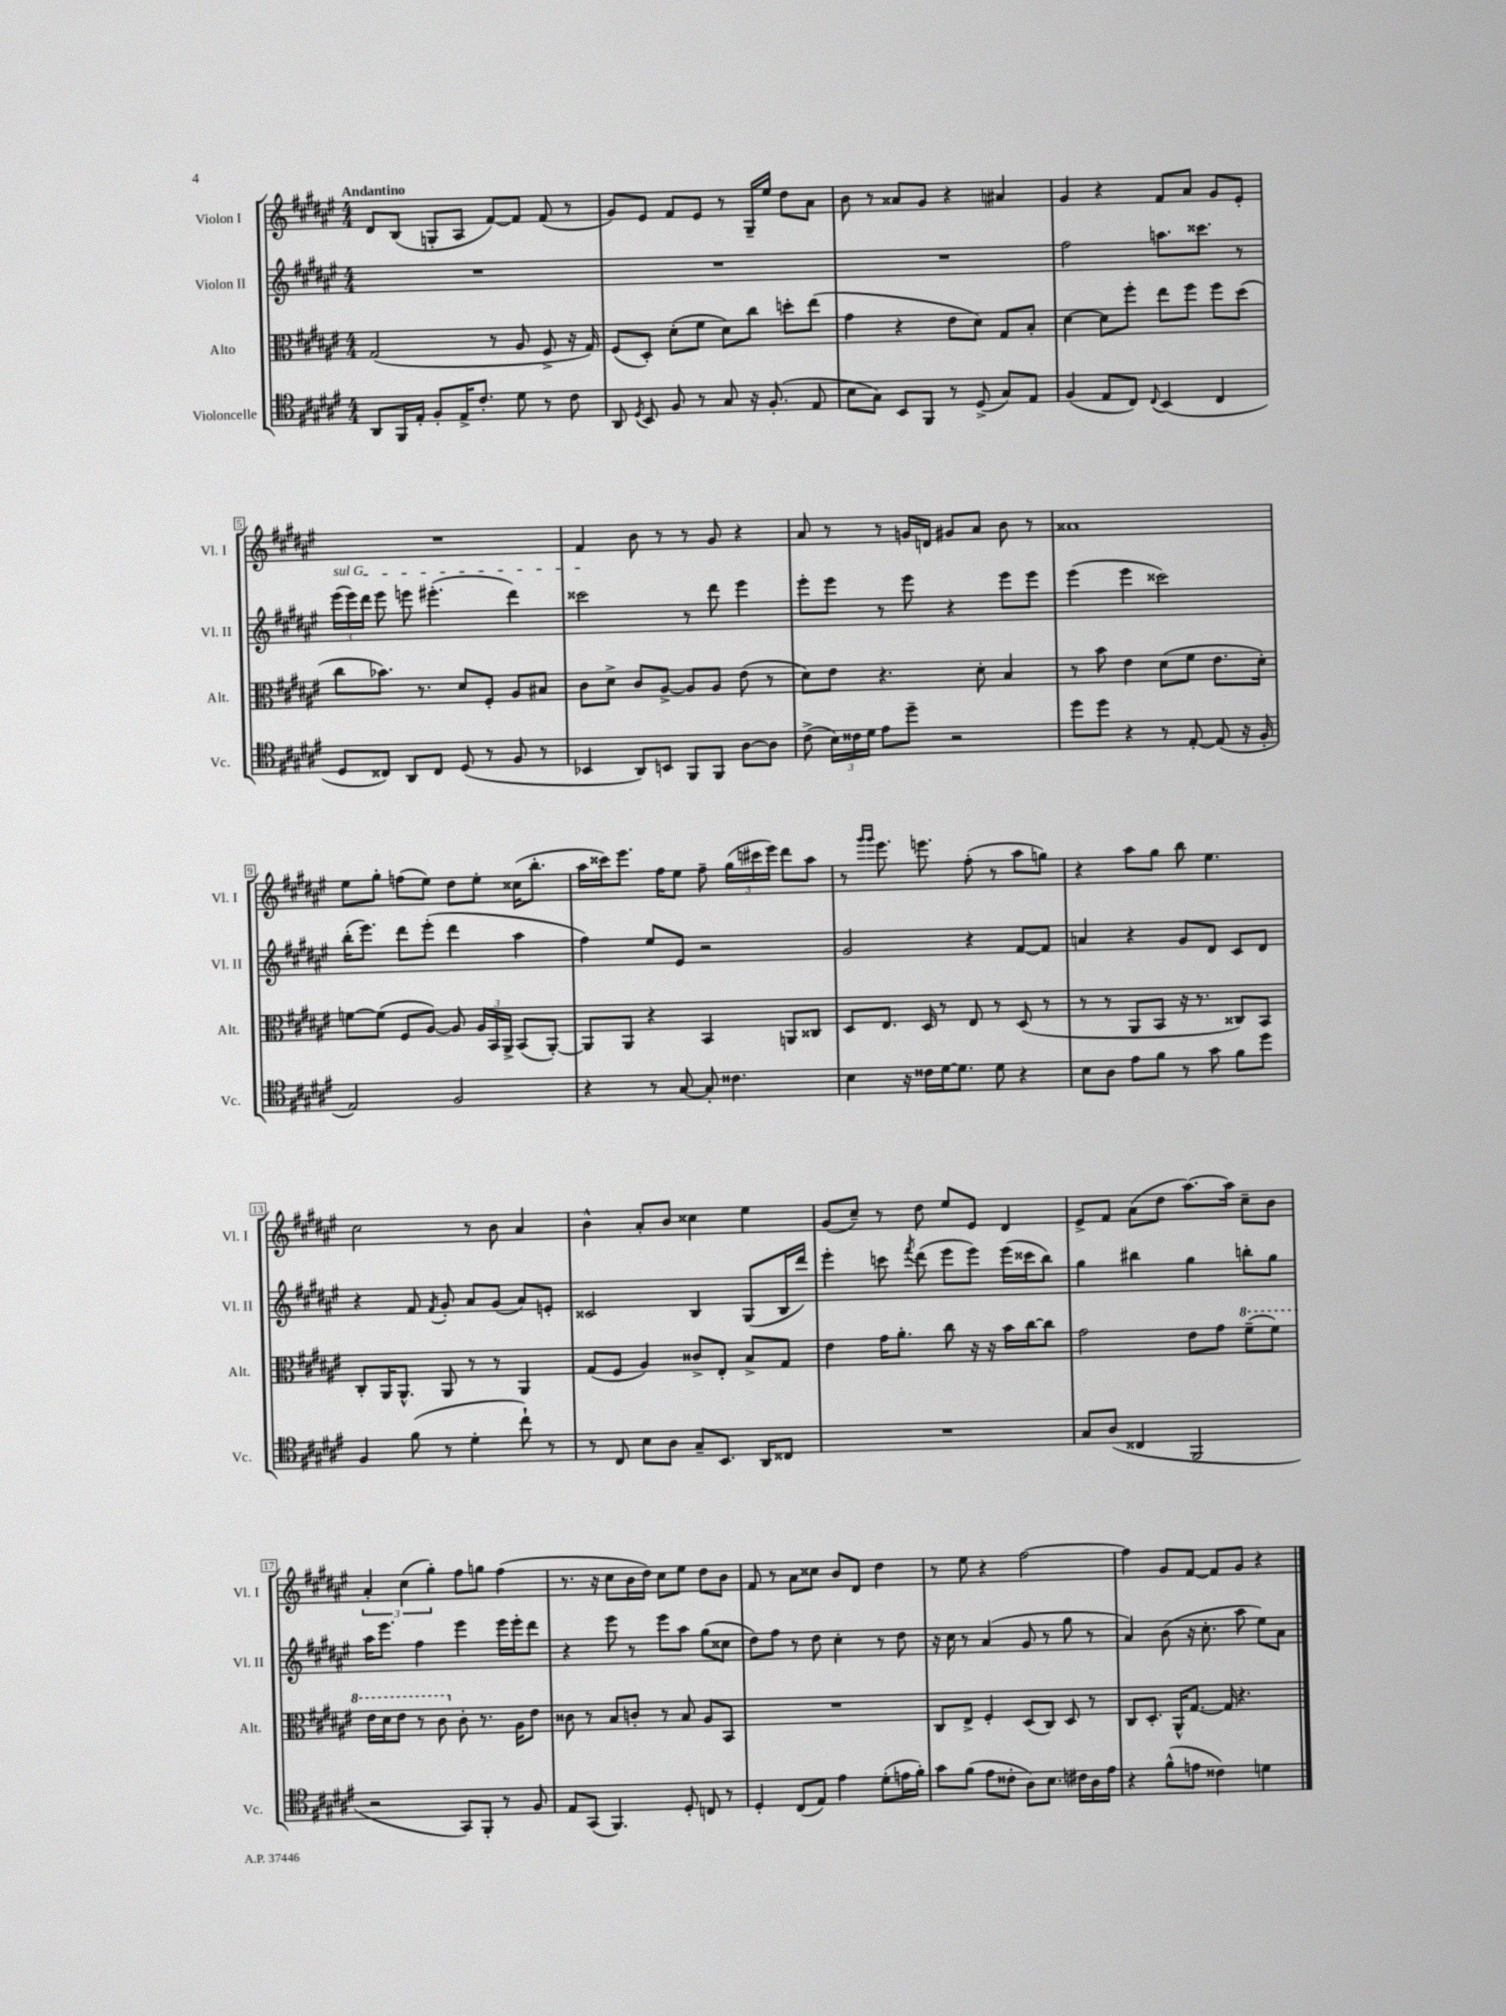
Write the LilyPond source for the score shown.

<<
\new StaffGroup <<
\new Staff = "s0" \with { instrumentName = "Violon I" shortInstrumentName = "Vl. I" } {
    \clef treble \key fis \major \numericTimeSignature \time 4/4 \tempo "Andantino"
    \autoBeamOff dis'8[ b8]( g8[-. ais8] fis'8[~) fis'8] fis'8( r8 |
    gis'8[) eis'8] fis'8[ eis'8] r8 gis16[-- eis''16] dis''8[ ais'8] |
    b'8 r8 aisis'8[ gis'8] r4 ais'4 |
    gis'4 r4 fis'8[ ais'8] gis'8[ eis'8]-. |
    R1 |
    fis'4 b'8 r8 r8 gis'8 r4 |
    ais'8 r8 r8 g'16[ d'16] gis'8[ ais'8] b'8 r8 |
    aisis'1 |
    eis''8[ gis''8]-. f''8[( eis''8]) dis''8[ eis''8]-. cisis''16[( b''8.]-. |
    ais''16[ cisis'''16) eis'''8.] fis''16[ eis''8] fis''8-- \tuplet 3/2 { gis''16[( cis'''16 eis'''16]) } dis'''8[ ais''8] |
    r8 \grace { gis'''16[ gis'''16] } eis'''8. e'''8. fis''8-.( r8 ais''8[ g''8]) |
    r4 ais''8[ gis''8] b''8 eis''4. |
    cis''2 r8 b'8 ais'4 |
    b'4-^ ais'8[-. b'8] cisis''4 eis''4 |
    gis'8[( cis''8]--) r8 dis''8 eis''8[ eis'8] dis'4 |
    eis'8[-> fis'8] ais'8[( dis''8] ais''8.[~) ais''16] cis''8[-- b'8] |
    \tuplet 3/2 { ais'4-. cis''4( gis''4-.) } fis''8[ g''8] fis''4( |
    r8. r16 cis''8[ b'16 dis''16]) cis''8[ eis''8] dis''8[ b'8] |
    fis'8 r8 ais'8[ cisis''8] b'8[ dis'8] dis''4 |
    r8 eis''8 r4 fis''2~ |
    fis''4 gis'8[ fis'8]~ fis'8[ gis'8] r4 \bar "|." |
}
\new Staff = "s1" \with { instrumentName = "Violon II" shortInstrumentName = "Vl. II" } {
    \clef treble \key fis \major \numericTimeSignature \time 4/4
    \autoBeamOff R1 |
    R1 |
    R1 |
    fis''2 a''8.[ cisis'''8.] r8 |
    \tuplet 3/2 { \once \override TextSpanner.bound-details.left.text = \markup { \italic "sul G" } eis'''16[\startTextSpan( eis'''16) dis'''16] } eis'''8 e'''8 eis'''4.-.( dis'''4) |
    cisis'''2\stopTextSpan r8 dis'''8 eis'''4 |
    eis'''8[-. eis'''8] r8 eis'''8 r4 eis'''8[ eis'''8] |
    eis'''4( eis'''4 cisis'''2) |
    b''16[-.( eis'''8.]) dis'''8[ eis'''8]-.( dis'''4 ais''4 |
    fis''4) eis''8[ eis'8] r2 |
    gis'2 r4 fis'8[~ fis'8] |
    a'4 r4 gis'8[ dis'8] cis'8[ dis'8] |
    r4 fis'8 \acciaccatura { fis'8 } gis'8-. ais'8[ gis'8]( ais'8[) e'8]-. |
    cisis'2 b4 gis8[( b16 dis'''16]) |
    eis'''4-. c'''8 \acciaccatura { fis'''8 } dis'''8( eis'''8[ eis'''8]) eis'''16[( cisis'''16 b''8]) |
    gis''4 bis''4 gis''4 b''8[-. gis''8] |
    ais''16[ eis'''8.] fis''4 eis'''4 eis'''16[ eis'''16-. dis'''8] |
    r4 eis'''8 r8 eis'''8[ ais''8] gis''8[( cisis''8] |
    dis''8[) fis''8] r8 dis''8 cis''4-. r8 dis''8 |
    r16 cis''16 r8 ais'4( gis'8 r8 gis''8 r8 |
    ais'4) b'8( r16 cis''8.-. ais''8 eis''8[) ais'8] \bar "|." |
}
\new Staff = "s2" \with { instrumentName = "Alto" shortInstrumentName = "Alt." } {
    \clef alto \key fis \major \numericTimeSignature \time 4/4
    \autoBeamOff gis2( r8 ais8 fis8-> r16 gis16) |
    fis8[( dis8]-.) dis'8[-.( fis'8] dis'8[) cis''8] d''8[-. eis''8]( |
    gis'4 r4 eis'8[ dis'8]) gis8[ b8]-. |
    dis'4~ dis'8[ fis''8]-. eis''8[ fis''8] fis''8[ dis''8]( |
    cis''8[ bes'8.]) r8. dis'8[ fis8]-. ais8[ bis8] |
    cis'8[ dis'8]-> cis'8[ ais8]~-> ais8[ ais8] eis'8( r8 |
    dis'8[) eis'8] r4. dis'8-. b4 |
    r8 b'8 eis'4 dis'8[( fis'8] eis'8.[ dis'16]-.) |
    f'8[~ f'8]( fis8[ ais8]~) ais8 \tuplet 3/2 { ais16[ b,16 ais,16]-> } b,8[( ais,8]~-.) |
    ais,8[ ais,8] r4 b,4 a,8[ cisis8] |
    dis8[ eis8.] dis16 r8 eis8 r8 dis8( r8 |
    r8 r8 ais,8[ b,8] r16 r8. cisis8[) b,8] |
    cis8[-. ais,16 ais,8.]-^ ais,8 r8 r8 ais,4 |
    gis8[( fis8] ais4) cisis'8[-> eis8]-. b8[-> gis8] |
    eis'4 gis'16[ ais'8.]-. cis''8 r16 r16 b'16[ cis''16~ cis''8] |
    gis'2 eis'8[ gis'8] \ottava #1 fis''8[--( fis''8]) |
    eis''16[ dis''16 eis''8] r8 cis''8 \ottava #0 cis'8-. r8. ais16[ eis'8] |
    cisis'8 r8 b8[ c'8]-. r8 b8 ais8[ b,8] |
    R1 |
    cis8[ eis8]-> fis4-. dis8[( cis8]) dis8 r8 |
    cis8[ dis8.]-. ais,16[-^ gis8.]~ gis16 r4. \bar "|." |
}
\new Staff = "s3" \with { instrumentName = "Violoncelle" shortInstrumentName = "Vc." } {
    \clef tenor \key fis \major \numericTimeSignature \time 4/4
    \autoBeamOff ais,8[ fis,16 eis16]-. fis8[-. eis16-> cis'8.]-. dis'8 r8 cis'8 |
    ais,8 \acciaccatura { dis8 } b,8 fis8 r8 gis8 r16 fis8.-.( eis8 |
    b8[ gis8]) b,8[ fis,8] r8 dis8->( gis8[) eis8] |
    fis4( eis8[ cis8]) \appoggiatura { cis8 } b,4( cis4 |
    dis8[ cisis8]) ais,8[ cisis8] dis8( r8 fis8 r8 |
    bes,4 ais,8[) b,8] fis,8[ fis,8] ais8[~ ais8] |
    cis'8->( \tuplet 3/2 { b16[) cisis'16 dis'16] } eis'8[ dis''8]-- r2 |
    dis''8[ dis''8] r4 r8 eis8~-. eis8( r16 fis16-. |
    eis2) fis2 |
    r4 r8 gis8~ gis8-. cisis'4. |
    b4 r16 cisis'16[ dis'16~ dis'8.] dis'8 r4 |
    b8[ ais8] eis'8[ fis'8] r8 gis'8 fis'8[ dis''8] |
    fis4 fis'8( r8 dis'4-. cis''8-!) r8 |
    r8 cis8 b8[ ais8] gis8[-- b,8.] ais,16[ cisis8] |
    R1 |
    gis8[ ais8]( cisis4 fis,2 |
    r2 gis,8[) fis,8]-. r8 fis8 |
    eis8[ gis,8]( fis,4.) dis8-. c8 r8 |
    dis4-. cis8[( eis8]) eis'4 dis'8[-.( e'16 fis'16]-.) |
    gis'8[ fis'8]( eis'8[ cisis'8]-. ais8[) b8.] cis'16[ ais16 eis'16] |
    r4 fis'8[-^( e'8] cisis'4) d'4 \bar "|." |
}
>>
>>
\layout { \context { \Score \override BarNumber.stencil = #(make-stencil-boxer 0.1 0.3 ly:text-interface::print) } }
